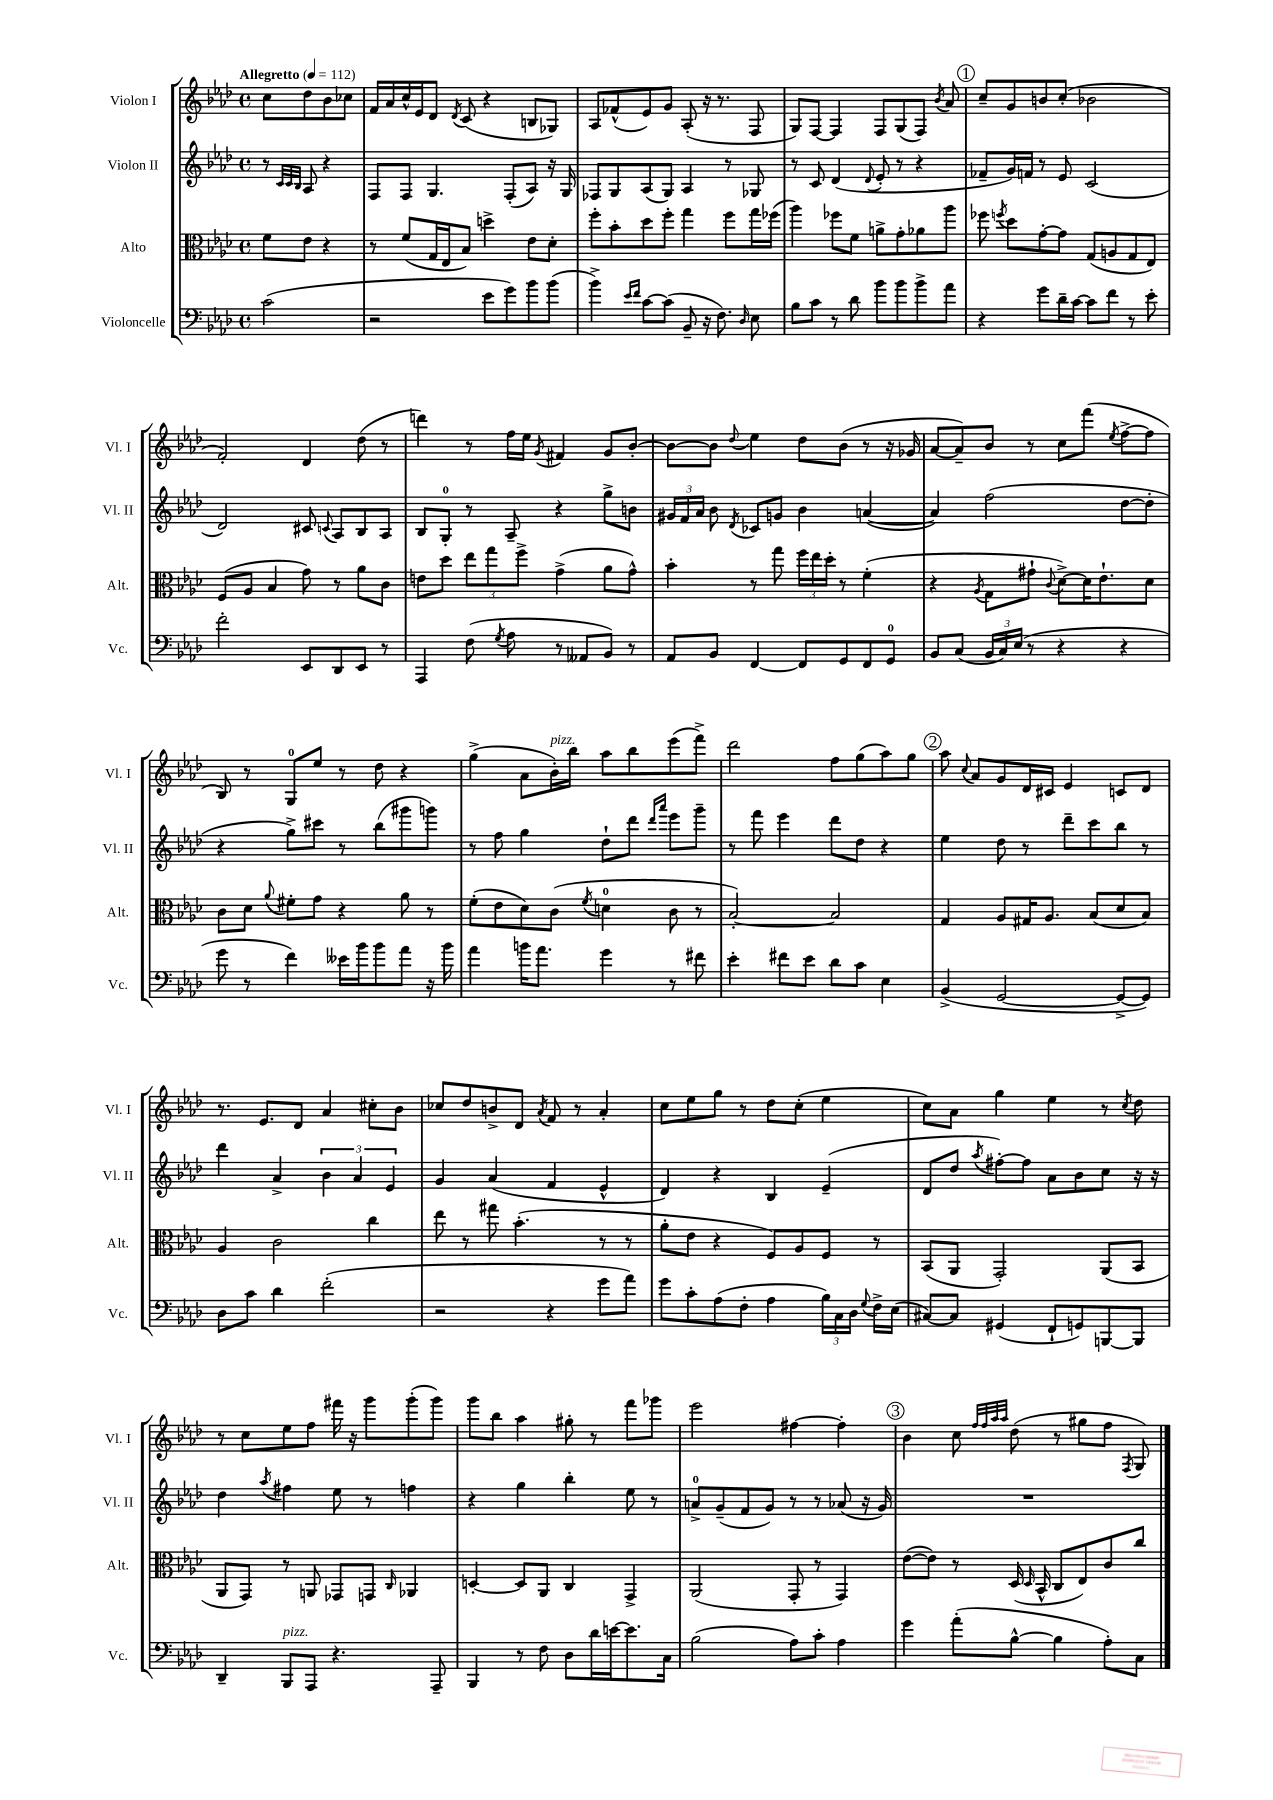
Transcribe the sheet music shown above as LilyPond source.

<<
\new StaffGroup <<
\new Staff = "s0" \with { instrumentName = "Violon I" shortInstrumentName = "Vl. I" } {
    \clef treble \key aes \major \defaultTimeSignature \time 4/4 \partial 2 \tempo "Allegretto" 4 = 112
    \autoBeamOff c''8[ des''8 bes'8 ces''8] |
    f'16[ aes'16 c''16-^ ees'16 des'8] \acciaccatura { des'8 } c'8( r4 b8[ ges8]) |
    aes8[ fes'8-^( ees'8) g'8] aes8-.( r16 r8. f8 |
    g8[) f8]~ f4 f8[ g8( f8]) \acciaccatura { bes'8 } aes'8 |
    \mark \markup { \circle "1" } c''8[-- g'8 b'8 c''8]-.( bes'2 |
    f'2-.) des'4 des''8( r8 |
    d'''4) r8 f''16[ ees''16] \acciaccatura { g'8 } fis'4 g'8[ bes'8]~-. |
    bes'8[~ bes'8] \appoggiatura { des''8 } ees''4 des''8[ bes'8]( r8 r16 ges'16 |
    aes'8[~ aes'8--) bes'8] r8 c''8[ f'''8]( \acciaccatura { ees''8 } f''8[~-> f''8] |
    bes8) r8 g8[-0 ees''8] r8 des''8 r4 |
    g''4->( aes'8[ bes'16-.^\markup { \italic "pizz." }) bes''16] aes''8[ bes''8 ees'''8( f'''8]->) |
    des'''2 f''8[ g''8( aes''8) g''8] |
    \mark \markup { \circle "2" } aes''8 \appoggiatura { c''8 } aes'8[ g'8 des'16 cis'16] ees'4 c'8[ des'8] |
    r8. ees'8.[ des'8] aes'4 cis''8[-. bes'8] |
    ces''8[ des''8 b'8-> des'8] \acciaccatura { aes'8 } f'8 r8 aes'4-. |
    c''8[ ees''8 g''8] r8 des''8[ c''8]-.( ees''4 |
    c''8[) aes'8] g''4 ees''4 r8 \acciaccatura { c''8 } des''8 |
    r8 c''8[ ees''8 f''8] fis'''16 r16 g'''8[ g'''8-.( g'''8]) |
    g'''8[ bes''8] aes''4 gis''8-. r8 f'''8[ ges'''8] |
    ees'''2 fis''4~ fis''4-. |
    \mark \markup { \circle "3" } bes'4 c''8 \grace { f''32[ f''32 aes''32 aes''32] } des''8( r8 gis''8[ f''8] \acciaccatura { f8 } g8) \bar "|." |
}
\new Staff = "s1" \with { instrumentName = "Violon II" shortInstrumentName = "Vl. II" } {
    \clef treble \key aes \major \defaultTimeSignature \time 4/4 \partial 2
    \autoBeamOff r8 \grace { c'32[ c'32 bes32] } aes8 r4 |
    f8[ f8] g4. f8[-.( aes8]) r16 g16 |
    fes8[ g8 aes8( g8]) aes4 r8 ges8 |
    r8 c'8 des'4( \appoggiatura { des'8 } ees'8-. r8 r4 |
    \mark \markup { \circle "1" } fes'8[-- g'16) f'16] r8 ees'8 c'2( |
    des'2) cis'8 \appoggiatura { c'8 } aes8[ bes8 aes8] |
    bes8[ g8]-0-. r8 aes8-- r4 g''8[-> b'8] |
    \tuplet 3/2 { gis'16[ f'16 aes'16] } bes'8 \acciaccatura { des'8 } ces'8[ g'8] bes'4 a'4~( |
    a'4) f''2( des''8[~ des''8]-. |
    r4 g''8[->) cis'''8] r8 bes''8[( gis'''8 g'''8]) |
    r8 f''8 g''4 des''8[-! des'''8] \grace { des'''16[ aes'''16] } ees'''8[ g'''8]-- |
    r8 f'''8 ees'''4 des'''8[ des''8] r4 |
    \mark \markup { \circle "2" } ees''4 des''8 r8 des'''8[-- c'''8 bes''8] r8 |
    des'''4 aes'4-> \tuplet 3/2 { bes'4 aes'4 ees'4 } |
    g'4 aes'4( f'4 ees'4-^ |
    des'4) r4 bes4 ees'4--( |
    des'8[ des''8] \acciaccatura { aes''8 } fis''8[~-.) fis''8] aes'8[ bes'8 c''8] r16 r16 |
    des''4 \acciaccatura { aes''8 } fis''4 ees''8 r8 f''4 |
    r4 g''4 bes''4-. ees''8 r8 |
    a'8[-0-> g'8--( f'8 g'8]) r8 r8 aes'8( r16 g'16) |
    \mark \markup { \circle "3" } R1 \bar "|." |
}
\new Staff = "s2" \with { instrumentName = "Alto" shortInstrumentName = "Alt." } {
    \clef alto \key aes \major \defaultTimeSignature \time 4/4 \partial 2
    \autoBeamOff f'8[ ees'8] r4 |
    r8 f'8[( g16 ees16 bes8]) d''4-> ees'8[ des'8]-. |
    f''8[-. bes'8-. des''8 f''8]-. g''4 f''8[ g''16 fes''16]( |
    aes''4) fes''8[ f'8] a'8[-> g'8-. aes'8 aes''8] |
    \mark \markup { \circle "1" } fes''8 \acciaccatura { f''8 } des''8[ g'8~-. g'8] g8[( a8 g8 ees8]) |
    f8[( aes8] bes4 g'8) r8 aes'8[ c'8] |
    e'8[ des''8] \tuplet 3/2 { ees''8[ g''8 f''8]-> } g'4->( aes'8[ g'8]-^) |
    bes'4-. r8 g''8 \tuplet 3/2 { f''16[ ees''16 des''16]-. } r8 f'4-.( |
    r4 \acciaccatura { aes8 } g8[ gis'8]-! \appoggiatura { c'8 } des'8[~->) des'16 ees'8.-! des'8] |
    c'8[ des'8] \appoggiatura { aes'8 } fis'8[-. g'8] r4 aes'8 r8 |
    f'8[-.( ees'8 des'8) c'8]( \acciaccatura { f'8 } d'4-0 c'8 r8 |
    bes2~-.) bes2 |
    \mark \markup { \circle "2" } g4 aes8[ gis16 aes8.] bes8[( des'8 bes8]) |
    aes4 c'2 c''4 |
    ees''8 r8 gis''8 bes'4.-.( r8 r8 |
    aes'8[-. ees'8] r4 f8[) aes8 f8] r8 |
    bes,8[( aes,8] g,2-.) aes,8[( bes,8] |
    aes,8[ g,8]) r8 a,8 ges,8[ g,8] \grace { c16 } aes,4 |
    d4~-. d8[ aes,8] c4 g,4-> |
    aes,2( g,8-. r8 g,4) |
    \mark \markup { \circle "3" } ees'8[~( ees'8]) r8 des16( \grace { des16 } bes,16-^ c8[ ees8) c'8 c''8] \bar "|." |
}
\new Staff = "s3" \with { instrumentName = "Violoncelle" shortInstrumentName = "Vc." } {
    \clef bass \key aes \major \defaultTimeSignature \time 4/4 \partial 2
    \autoBeamOff c'2( |
    r2 ees'8[ g'8) bes'8 bes'8]( |
    bes'4->) \grace { ees'16[ f'16] } c'8[~ c'8]( bes,8-- r16 f8.) \grace { des16 } ees8 |
    bes8[ c'8] r8 des'8 bes'8[ bes'8 bes'8-> aes'8] |
    \mark \markup { \circle "1" } r4 g'8[ des'16-- c'16]~ c'8[ f'8] r8 ees'8-. |
    f'2-. ees,8[ des,8 ees,8] r8 |
    aes,,4 f8( \acciaccatura { g8 } aes8 r8 aeses,8[ bes,8]) r8 |
    aes,8[ bes,8] f,4~ f,8[ g,8 f,8 g,8]-0 |
    bes,8[ c8]( \tuplet 3/2 { bes,16[ c16) ees16]( } r8 r4 r4 |
    g'8 r8 f'4) eeses'16[ bes'16 bes'8 aes'8] r16 bes'16 |
    aes'4 b'16[ aes'8.] g'4 r8 fis'8 |
    ees'4-. fis'8[ ees'8] des'8[ c'8] ees4 |
    \mark \markup { \circle "2" } bes,4->( g,2~ g,8[~-> g,8]) |
    des8[ c'8] des'4 f'2-.( |
    r2 r4 g'8[ aes'8]) |
    g'8[ c'8-. aes8( f8]-. aes4 \tuplet 3/2 { bes16[) c16 des16] } \appoggiatura { g8 } f16[-> ees16]( |
    cis8[~) cis8] gis,4( f,8[-! g,8) b,,8~ b,,8] |
    des,4-- bes,,8[^\markup { \italic "pizz." } aes,,8] r4. aes,,8-- |
    bes,,4 r8 f8 des8[ des'16 e'16~ e'8. c16] |
    bes2( aes8[) c'8]-. aes4 |
    \mark \markup { \circle "3" } g'4 aes'8[-.( bes8]~-^ bes4 aes8[-.) c8] \bar "|." |
}
>>
>>
\layout { \context { \Score \remove "Bar_number_engraver" } }
